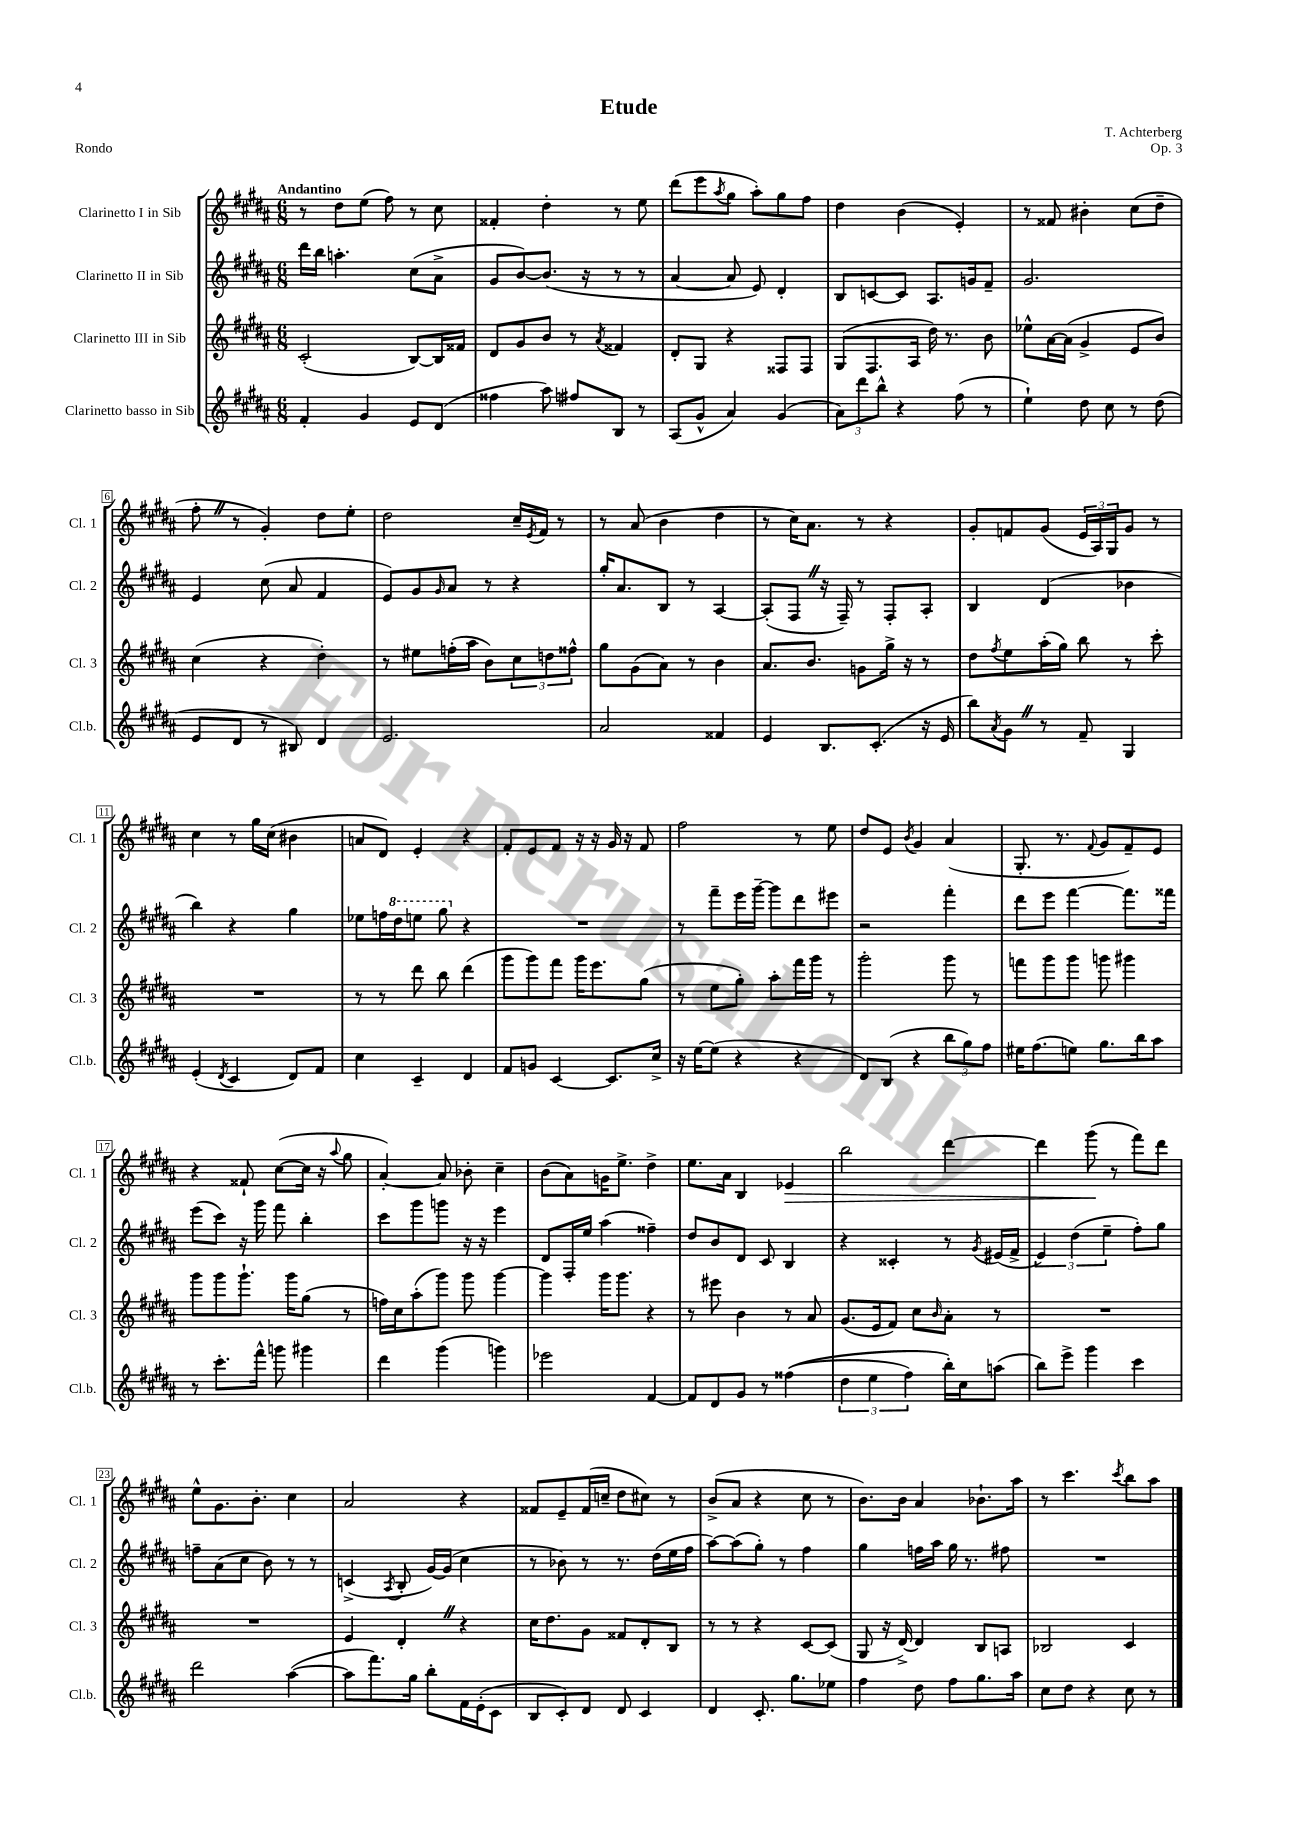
\header { title = "Etude" composer = "T. Achterberg" opus = "Op. 3" piece = "Rondo" }
<<
\new StaffGroup <<
\new Staff = "s0" \with { instrumentName = "Clarinetto I in Sib" shortInstrumentName = "Cl. 1" } {
    \clef treble \key b \major \numericTimeSignature \time 6/8 \tempo "Andantino"
    r8 dis''8 e''8( fis''8) r8 cis''8 |
    fisis'4-. dis''4-. r8 e''8 |
    dis'''8( e'''8 \acciaccatura { ais''8 } gis''8 ais''8-.) gis''8 fis''8 |
    dis''4 b'4( e'4-.) |
    r8 fisis'8 bis'4-. cis''8( dis''8-- |
    fis''8-. \once \override BreathingSign.text = \markup { \musicglyph "scripts.caesura.straight" } \breathe r8 gis'4-.) dis''8 e''8-. |
    dis''2 cis''16-- \acciaccatura { e'8 } fis'16 r8 |
    r8 ais'8( b'4 dis''4 |
    r8 cis''16) ais'8. r8 r4 |
    gis'8-. f'8 gis'8( \tuplet 3/2 { e'16 ais16) gis16 } gis'8 r8 |
    cis''4 r8 gis''16 cis''16( bis'4 |
    a'8 dis'8) e'4-. r4 |
    fis'8-. e'8 fis'8 r16 r16 gis'16 r16 fis'8 |
    fis''2 r8 e''8 |
    dis''8 e'8 \acciaccatura { b'8 } gis'4 ais'4( |
    gis8.-. r8. \appoggiatura { fis'8 } gis'8 fis'8--) e'8 |
    r4 fisis'8-! cis''8~( cis''16 r16 \appoggiatura { ais''8 } gis''8 |
    ais'4~-.) ais'8 bes'8-. cis''4-- |
    b'8( ais'8) g'16 e''8.-> dis''4-> |
    e''8. ais'16 b4 ees'4\> |
    b''2 dis'''4~ |
    dis'''4 gis'''8\!( r8 fis'''8) dis'''8 |
    e''8-^ gis'8. b'8.-. cis''4 |
    ais'2 r4 |
    fisis'8 e'8-- fisis'16( c''16-- dis''8 cis''8) r8 |
    b'8->( ais'8 r4 cis''8 r8 |
    b'8.) b'16 ais'4 bes'8.-! ais''16 |
    r8 cis'''4. \acciaccatura { cis'''8 } b''8 ais''8 \bar "|." |
}
\new Staff = "s1" \with { instrumentName = "Clarinetto II in Sib" shortInstrumentName = "Cl. 2" } {
    \clef treble \key b \major \numericTimeSignature \time 6/8
    dis'''16 b''16 a''4.-. cis''8( ais'8-> |
    gis'8 b'8~) b'8.( r16 r8 r8 |
    ais'4~ ais'8 e'8) dis'4-. |
    b8 c'8~ c'8 ais8. g'16 fis'8-- |
    gis'2. |
    e'4 cis''8( ais'8 fis'4 |
    e'8) gis'8 \grace { gis'16 } ais'8 r8 r4 |
    gis''16-. ais'8. b8 r8 ais4~ |
    ais8-.( fis8 \once \override BreathingSign.text = \markup { \musicglyph "scripts.caesura.straight" } \breathe r16 fis16--) r8 fis8-. ais8-. |
    b4 dis'4( bes'4 |
    b''4) r4 gis''4 |
    ees''8 f''16 \ottava #1 dis'''16 e'''!8 gis'''8 \ottava #0 r4 |
    R2. |
    r8 fis'''8-- e'''16 gis'''16~-- gis'''8 dis'''8 eis'''8 |
    r2 fis'''4-. |
    dis'''8 e'''8 fis'''4~ fis'''8. fisis'''16 |
    e'''8( cis'''8) r16 gis'''16 fis'''8 b''4-. |
    cis'''8 gis'''8 g'''8 r16 r16 e'''4 |
    dis'8 fis16-. e''16 ais''4( fisis''4--) |
    dis''8 b'8 dis'8 cis'8 b4 |
    r4 cisis'4-. r8 \acciaccatura { gis'8 } eis'16( fis'16-> |
    \tuplet 3/2 { e'4) dis''4( e''4-- } fis''8-.) gis''8 |
    f''8-- ais'8( cis''8 b'8) r8 r8 |
    c'4->( \acciaccatura { ais8 } b8-. gis'16~) gis'16( cis''4 |
    r8 bes'8) r8 r8. dis''16( e''16 fis''16 |
    ais''8~) ais''8( gis''8-.) r8 fis''4 |
    gis''4 f''16 ais''16 gis''16 r8. fis''8 |
    R2. \bar "|." |
}
\new Staff = "s2" \with { instrumentName = "Clarinetto III in Sib" shortInstrumentName = "Cl. 3" } {
    \clef treble \key b \major \numericTimeSignature \time 6/8
    cis'2-.( b8~) b16 fisis'16 |
    dis'8 gis'8 b'8 r8 \acciaccatura { ais'8 } fisis'4 |
    dis'8-. gis8 r4 fisis8 fisis8 |
    gis8( fis8. ais16 dis''16) r8. b'8 |
    ees''8-^ ais'16~ ais'16( gis'4-> e'8 b'8) |
    cis''4( r4 dis''4-.) |
    r8 eis''8 f''16-.( ais''16 b'8) \tuplet 3/2 { cis''8 d''8 fisis''8-^ } |
    gis''8 gis'8( ais'8) r8 b'4 |
    ais'8. b'8. g'8 gis''16-> r16 r8 |
    dis''8 \acciaccatura { fis''8 } e''8 ais''16-.( gis''16) b''8 r8 cis'''8-. |
    R2. |
    r8 r8 dis'''8 b''8 dis'''4( |
    gis'''8 gis'''8) fis'''8 gis'''16 e'''8. gis''8( |
    r8 e''8 gis''8-.) ais''8-. fis'''16 gis'''16 r8 |
    gis'''2-. gis'''8 r8 |
    f'''8 gis'''8 gis'''8 g'''8 gis'''4 |
    gis'''8 gis'''8 gis'''8.-! gis'''16 gis''8( r8 |
    f''16) cis''16 ais''8-.( gis'''8) gis'''8 gis'''4~ |
    gis'''4 gis'''16 gis'''8. r4 |
    r8 eis'''8 b'4 r8 ais'8 |
    gis'8.( e'16 fis'8) cis''8 \grace { b'16 } ais'8-. r8 |
    R2. |
    R2. |
    e'4 dis'4-. \once \override BreathingSign.text = \markup { \musicglyph "scripts.caesura.straight" } \breathe r4 |
    cis''16 dis''8. gis'8 fisis'8 dis'8-. b8 |
    r8 r8 r4 cis'8~ cis'8( |
    gis8 r16 dis'16~->) dis'4 b8 a8 |
    bes2 cis'4 \bar "|." |
}
\new Staff = "s3" \with { instrumentName = "Clarinetto basso in Sib" shortInstrumentName = "Cl.b." } {
    \clef treble \key b \major \numericTimeSignature \time 6/8
    fis'4-. gis'4 e'8 dis'8( |
    fisis''4 ais''8) fis''8 b8 r8 |
    ais8( gis'8-^ ais'4) gis'4( |
    \tuplet 3/2 { ais'8) dis'''8 b''8-^ } r4 fis''8( r8 |
    e''4-!) dis''8 cis''8 r8 dis''8( |
    e'8 dis'8 r8 bis8) dis'4 |
    e'2. |
    ais'2 fisis'4 |
    e'4 b8. cis'8.-.( r16 e'16 |
    b''8) \acciaccatura { ais'8 } gis'8 \once \override BreathingSign.text = \markup { \musicglyph "scripts.caesura.straight" } \breathe r8 fis'8-- gis4 |
    e'4-.( \acciaccatura { dis'8 } cis'4 dis'8) fis'8 |
    cis''4 cis'4-- dis'4 |
    fis'8 g'8 cis'4~ cis'8. cis''16-> |
    r16 e''16~ e''8( r4 r4 |
    dis'8) b8( r4 \tuplet 3/2 { b''8 gis''8) fis''8 } |
    eis''16 fis''8.( e''8) gis''8. b''16 ais''8 |
    r8 cis'''8.-. fis'''16-^ g'''8 gis'''4 |
    dis'''4 gis'''4( g'''4) |
    ees'''2 fis'4~ |
    fis'8 dis'8 gis'8 r8 fisis''4(\( |
    \tuplet 3/2 { dis''4 e''4 fis''4) } b''16-.\) cis''16 a''8( |
    b''8) e'''8-> gis'''4 cis'''4 |
    dis'''2 ais''4~( |
    ais''8 fis'''8.) gis''16 b''8-. fis'16 e'16-.( cis'8 |
    b8 cis'8-.) dis'8 dis'8 cis'4 |
    dis'4 cis'8.-. gis''8. ees''8 |
    fis''4 dis''8 fis''8 gis''8. ais''16 |
    cis''8 dis''8 r4 cis''8 r8 \bar "|." |
}
>>
>>
\layout { \context { \Score \override BarNumber.stencil = #(make-stencil-boxer 0.1 0.3 ly:text-interface::print) } }
